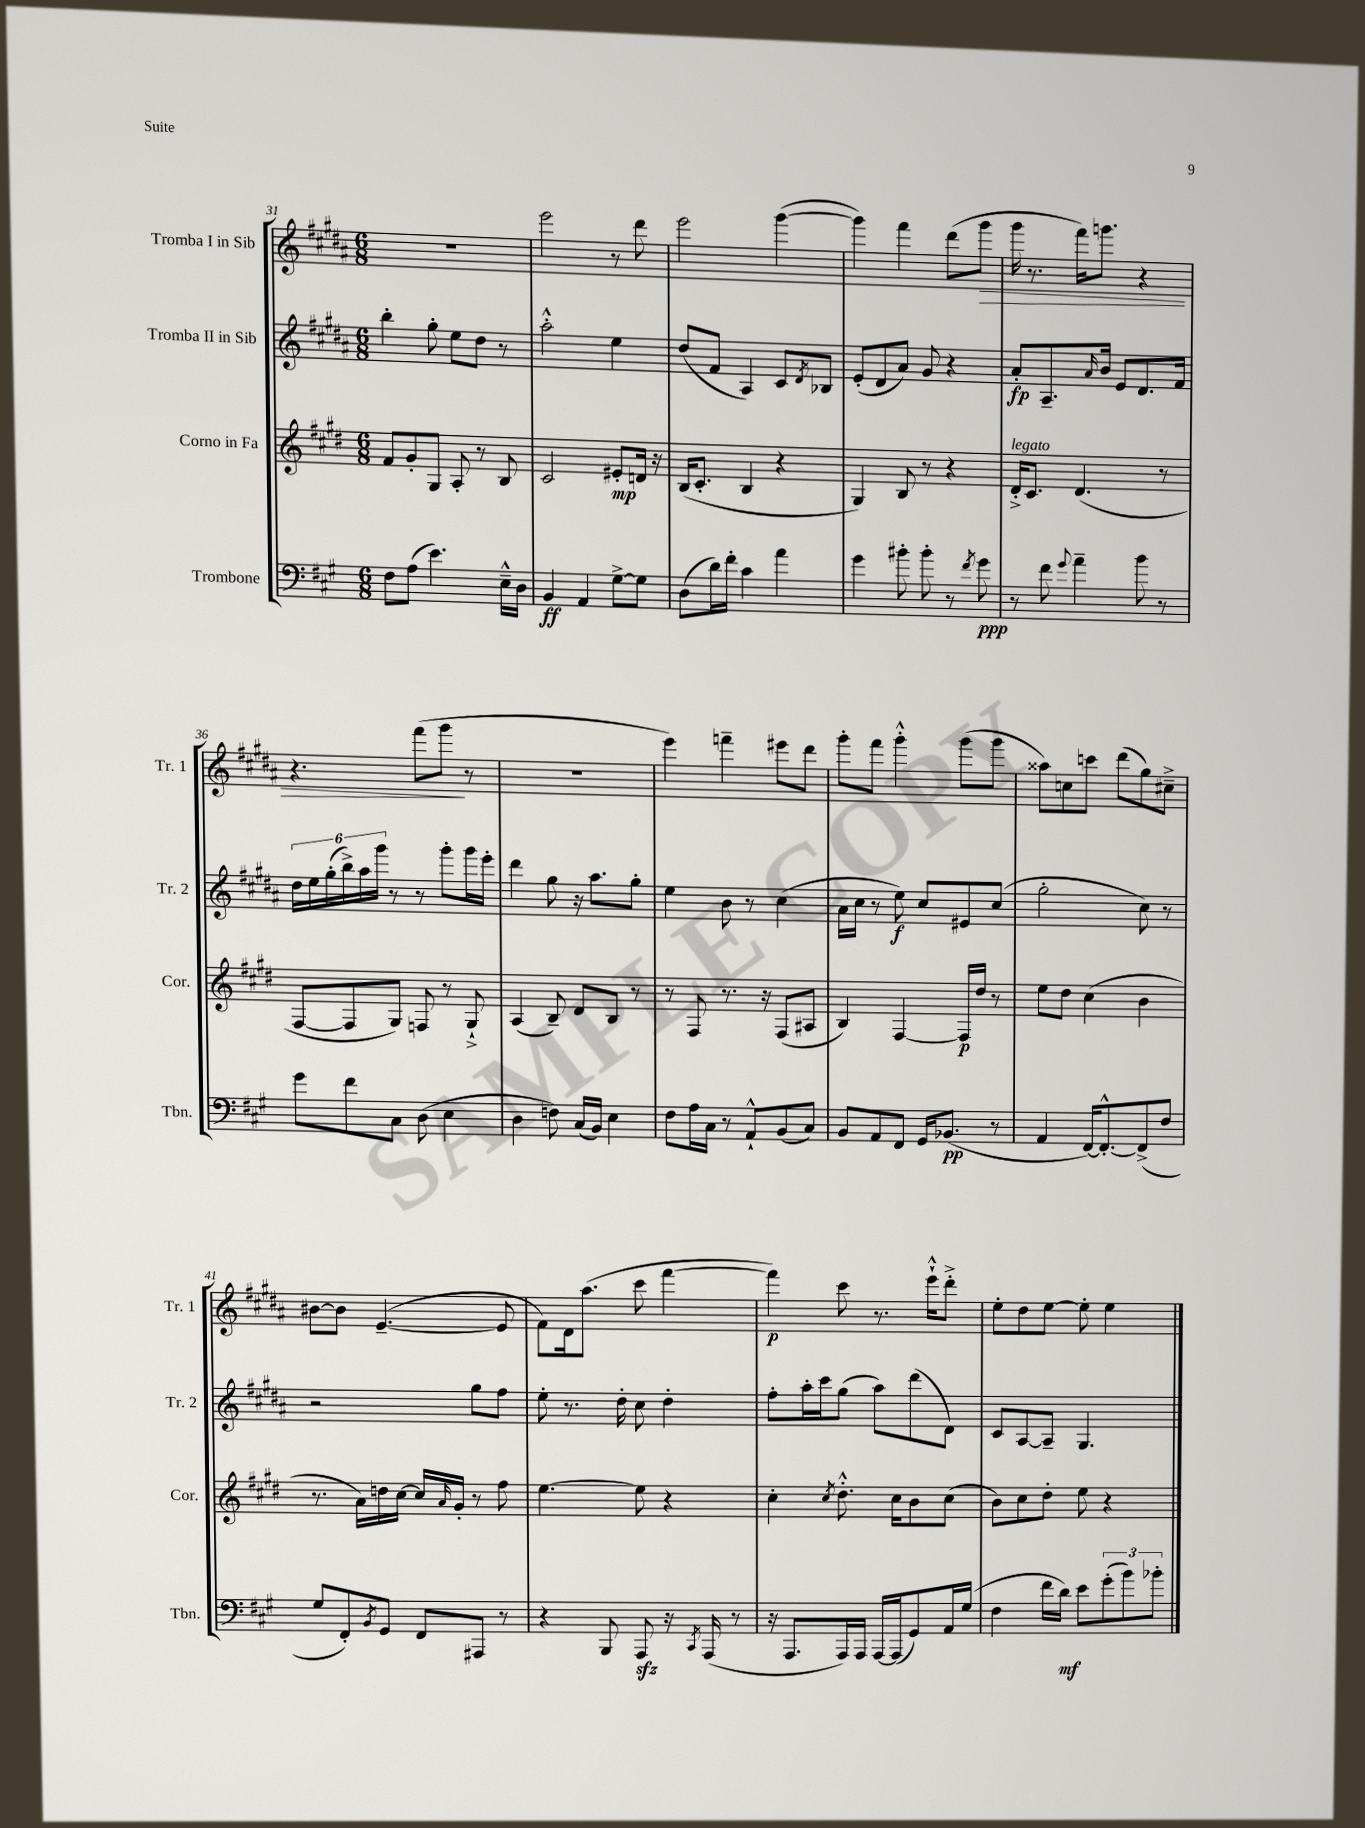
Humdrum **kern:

**kern	**kern	**kern	**kern
*staff4	*staff3	*staff2	*staff1
*clefF4	*clefG2	*clefG2	*clefG2
*k[f#c#g#]	*k[f#c#g#d#]	*k[f#c#g#d#a#]	*k[f#c#g#d#a#]
*M6/8	*M6/8	*M6/8	*M6/8
8F#\L	8f#/L	4bb'\	2.r
(8A\J	8g#'/	.	.
4.e\)	8G#/J	8gg#'\	.
.	8A'/	8ee\L	.
.	8r	8dd#\J	.
16E~^^\LL	8B/	8r	.
16D\JJ	.	.	.
=	=	=	=
4BB/	2c#/	2aa#'^^\	2eee\
4AA/	.	.	.
[8G#^\L	8e#'/L	4ee\	8r
8G#\]J	16d/Jk	.	8ddd#\
.	16r	.	.
=	=	=	=
(8D\L	(16B/LK	(8dd#/L	2eee\
.	8.c#'/J	.	.
16d\L)	.	8f#/J	.
16f#'\JJ	.	.	.
4c#\	4B/	4A#/)	.
4a\	4r	8c#/L	([4ggg#\
.	.	8qd#/	.
.	.	8B-/J	.
=	=	=	=
4g#\	4G#/)	(8e'/L	4ggg#\])
.	.	8d#/	.
8b#'\	8B/	8a#/J)	4fff#\
8b#'\	8r	8g#/	.
8r	4r	4r	(8ddd#\L
8qf#/	.	.	.
8g#\	.	.	8ggg#\J
=	=	=	=
8r	16d#'^/LK	8a#'/L	16ggg#\
.	8.c#/J	.	8.r
8f#\	.	8.A#~/	.
8qqg#/	.	.	.
4a~\	(4.d#/	.	16fff#\LK)
.	.	16qqa#/	.
.	.	16b/Jk	8.ggg\J
.	.	8e/L	.
8b\	.	8.d#/	4r
8r	8r	.	.
.	.	16f#/Jk	.
=	=	=	=
8g#\L	[8F#/L	24dd#\LL	4.r
.	.	24ee\	.
.	.	(24gg#'\	.
8f#\	8F#/]	24bb^\)	.
.	.	24aa#\	.
.	.	24ggg#\JJ	.
8C#\J	8G#/J)	8r	.
(8D\	8F/	8r	(8fff#\L
4E\	8r	8ggg#'\L	8ggg#\J
.	8G#`^/	16ggg#\L	8r
.	.	16eee'\JJ	.
=	=	=	=
4D\	(4A/	4ddd#\	2.r
8F\)	8B~/)	8gg#\	.
(16C#/LL	8d#/L	16r	.
16BB/JJ)	.	8.aa#\L	.
4E\	8B/J	.	.
.	8r	8gg#'\J	.
=	=	=	=
8F#\L	8r	4ee\	4eee\)
16A\L	8F#/	.	.
16C#\JJ	.	.	.
8r	8.r	8b\	4fff~\
8AA`^^/L	.	8r	.
.	16r	.	.
(8BB/	(8F#/L	(4cc#\	8eee#\L
8C#/J)	8A#/J	.	8ddd#\J
=	=	=	=
8BB/L	4B/)	16a#\LL	8ggg#'\L
.	.	16cc#\JJ	.
8AA/	.	8r	8fff#\J
8FF#/J	[4F#/	8ee\)	4ggg#'^^\
16GG#/LK	.	8cc#/L	.
(8.BB-/J	.	.	.
.	16F#/]LL	8e#/	(8ggg#\L
.	16dd#/JJ	.	.
8r	8r	(8cc#/J	8ggg#\J
=	=	=	=
4AA/	8ee\L	2gg#'\	8aa##\L)
.	8dd#\J	.	8cc\
[16FF#/LK)	(4cc#\	.	8ccc\J
8.FF#'^^/_	.	.	.
.	.	.	(8ddd#\L
(8FF#^/]	4b\	8cc#\)	8gg#\)
8F#/J	.	8r	8cc#~^\J
=	=	=	=
8G#/L	8.r	2r	[8b#\L
8FF#'/)	.	.	8b#\]J
.	16a\LL)	.	.
8qBB/	.	.	.
8GG#/J	16dd\	.	([4.e~/
.	[16cc#\JJ	.	.
8FF#/L	16cc#/]LL	.	.
.	16qqa/	.	.
.	16g#'/JJ	.	.
8AAA#/J	8r	8gg#\L	.
8r	8ff#\	8ff#\J	8e/]
=	=	=	=
4r	[4.ee\	8ee'\	8f#\L)
.	.	8.r	16d#\k
.	.	.	(8.aa#\J
8BBB/	.	.	.
.	.	16dd#'\	.
8AAA/	8ee\]	8cc#\	8ccc#\
16r	4r	4dd#'\	[4fff#\
8qCC#/	.	.	.
(16AAA/	.	.	.
8r	.	.	.
=	=	=	=
16r	4cc#'\	8ff#'\L	4fff#\])
8.AAA/L	.	.	.
.	.	16aa#'\L	.
.	.	16ccc#\J	.
.	8qcc#/	.	.
16AAA/L)	8.dd#'^^\	(8gg#\J	8ccc#\
16AAA/JJ	.	.	.
[16AAA/LL	.	8aa#\L)	8.r
(16AAA/]J	16cc#\LK	.	.
8GG#/)	8b\	(8ddd#\	.
.	.	.	16eee`^^\LK
16AA/L	(8cc#\J	8d#\J)	8ddd#'^\J
(16G#/JJ	.	.	.
=	=	=	=
4F#\	8b\L)	8c#/L	8ee'\L
.	8cc#\	[8A#/	8dd#\
16f#\LL	8dd#'\J	8A#~/]J	[8ee\J
16d\JJ)	.	.	.
8e\L	8ee\	4.G#/	8ee'\]
(12g#'\	4r	.	4ee\
12b\)	.	.	.
12b-'\J	.	.	.
==	==	==	==
*-	*-	*-	*-
